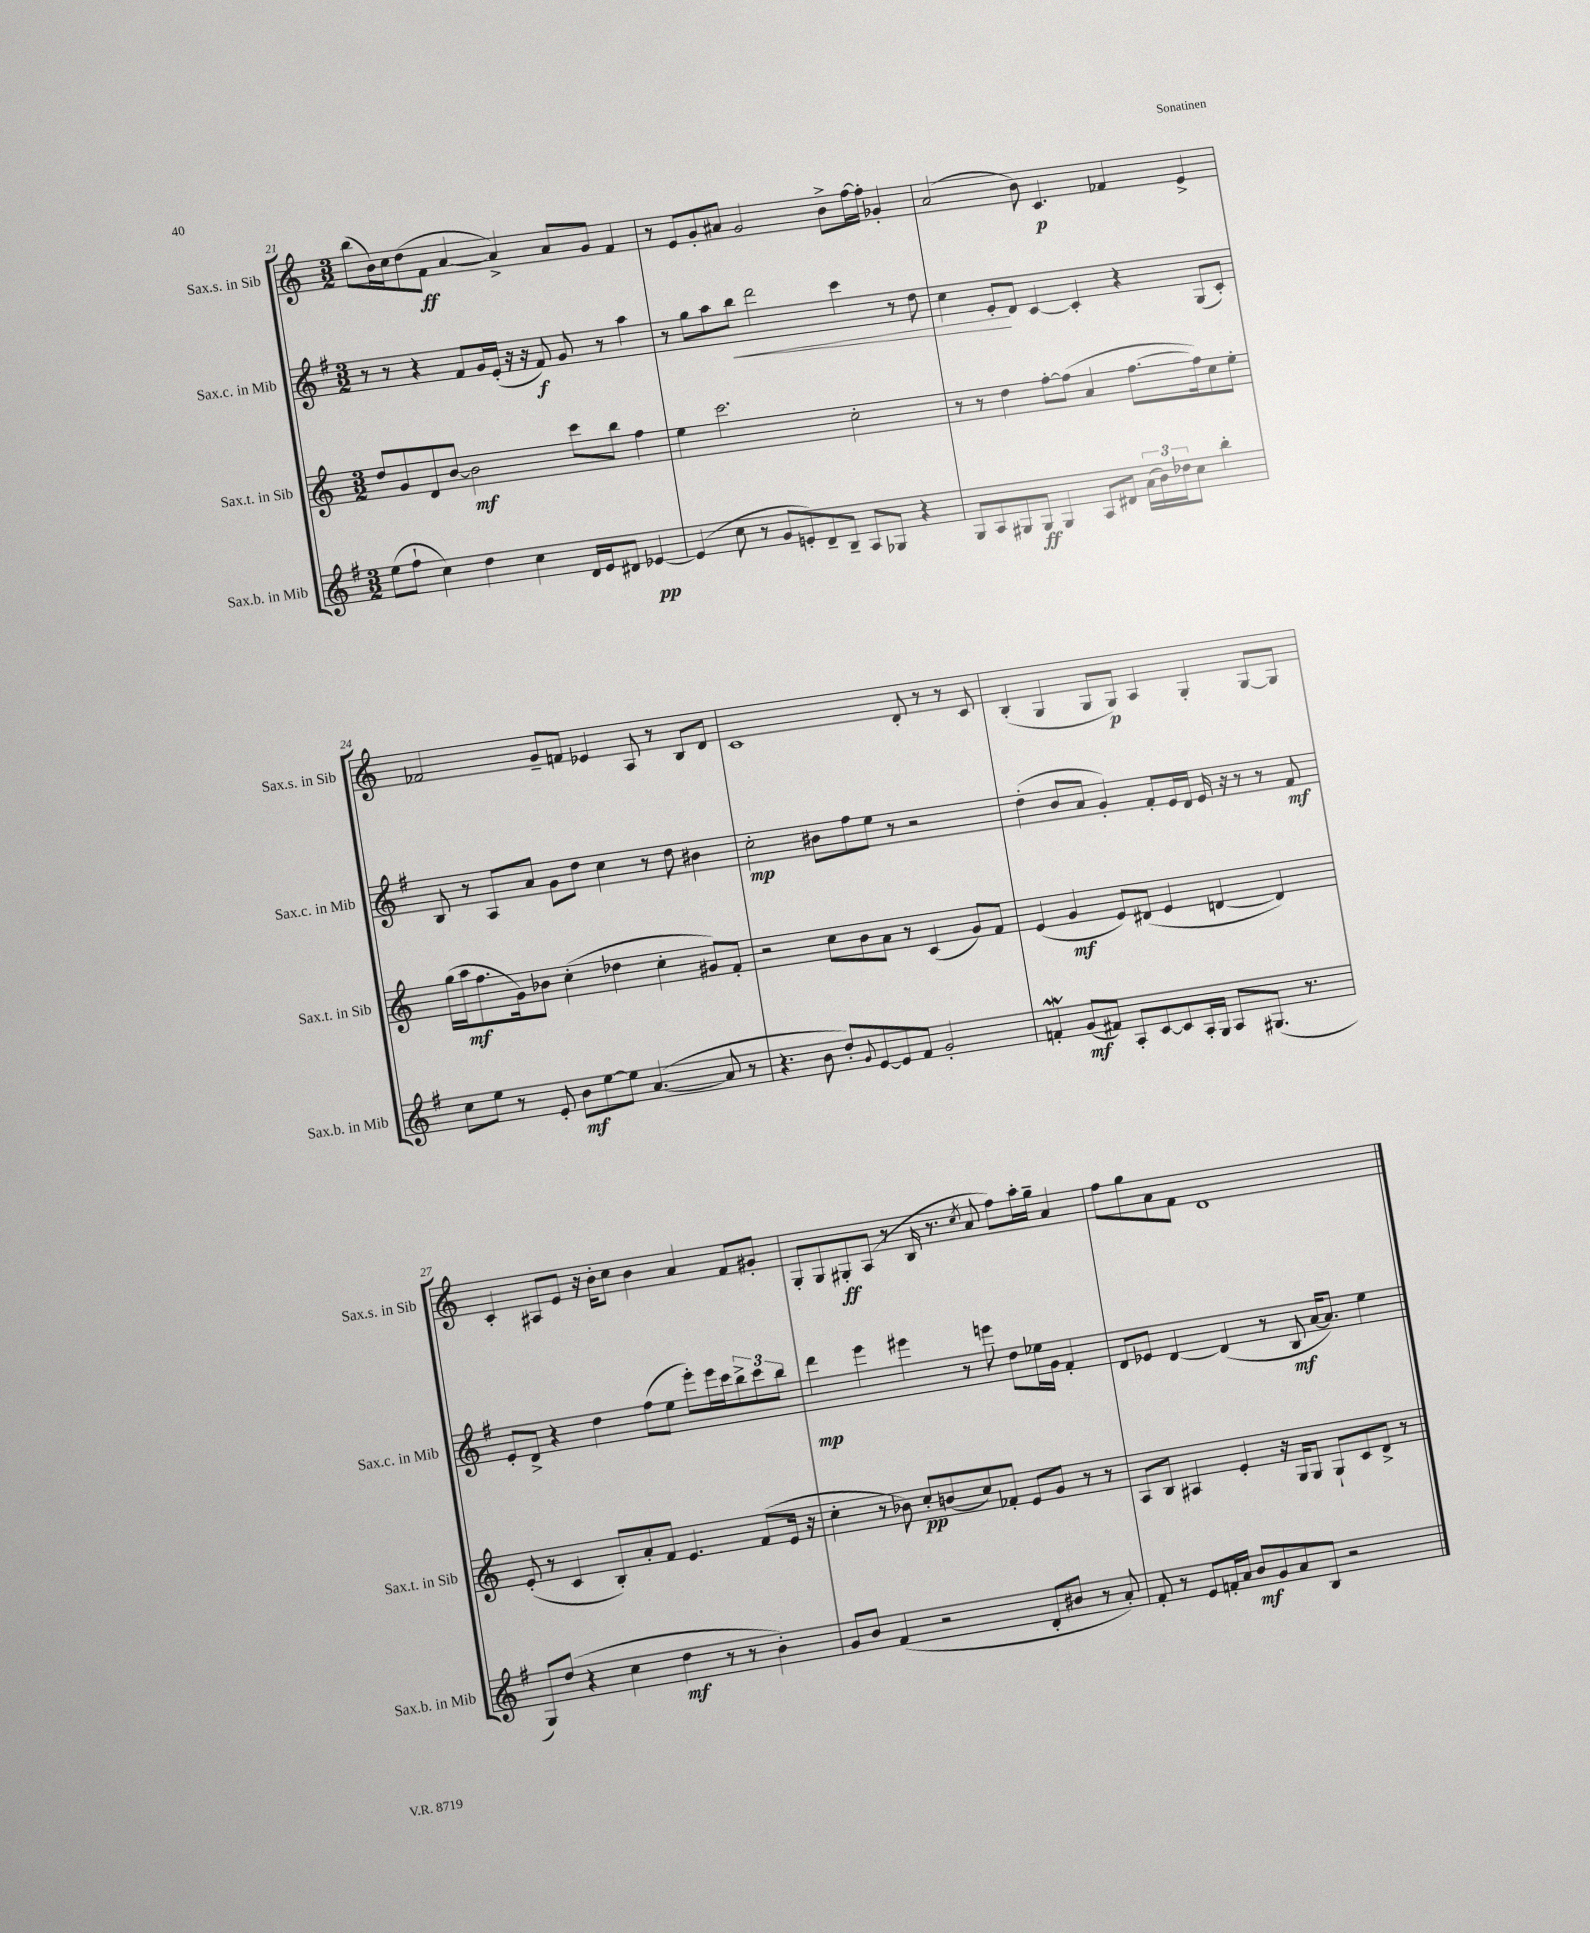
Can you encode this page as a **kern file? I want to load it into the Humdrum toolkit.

**kern	**dynam	**kern	**dynam	**kern	**dynam	**kern	**dynam
*part4	*part4	*part3	*part3	*part2	*part2	*part1	*part1
*staff4	*staff4	*staff3	*staff3	*staff2	*staff2	*staff1	*staff1
*I"Sax.b. in Mib	*	*I"Sax.t. in Sib	*	*I"Sax.c. in Mib	*	*I"Sax.s. in Sib	*
*I'Sax.b. in Mib	*	*I'Sax.t. in Sib	*	*I'Sax.c. in Mib	*	*I'Sax.s. in Sib	*
*clefG2	*	*clefG2	*	*clefG2	*	*clefG2	*
*k[f#]	*	*k[]	*	*k[f#]	*	*k[]	*
*M3/2	*	*M3/2	*	*M3/2	*	*M3/2	*
=21	=21	=21	=21	=21	=21	=21	=21
(8ee\L	.	8dd/L	.	8r	.	(8bb\L	.
8ff#`\J	.	8g/	.	8r	.	16b\L)	.
.	.	.	.	.	.	16cc\J	.
4cc\)	.	8d/	.	4r	.	(8dd\	.
.	.	[8b/J	.	.	.	8f\J	ff
4dd\	.	2b\]	mf	8f#/L	.	[4a/	.
.	.	.	.	16g/L	.	.	.
.	.	.	.	(16e'/JJ	.	.	.
4cc\	.	.	.	16r	.	4a^/])	.
.	.	.	.	16r	.	.	.
.	.	.	.	8f#/)	f	.	.
16d/LL	.	8ccc\L	.	8g/	.	8a/L	.
16e/J	.	.	.	.	.	.	.
8d#X/J	.	8bb\J	.	8r	.	8g/J	.
[4e-X/	pp	4ff\	.	4aa\	.	4f/	.
=22	=22	=22	=22	=22	=22	=22	=22
(4e-/]	.	4ee\	.	8r	.	8r	.
.	.	.	.	8gg\L	.	8e/L	.
8cc\	.	2.ccc\	.	8aa\	.	8g'/	.
!	!	!	!	!	!LO:HP:b	!	!
8r	.	.	.	8bb\J	<	8a#X/J	.
8g/L	.	.	.	2ddd\	.	2g/	.
8en'/)	.	.	.	.	.	.	.
8d~/	.	.	.	.	.	.	.
8B~/J	.	.	.	.	.	.	.
8A/L	.	2cc'\	.	4ccc\	.	8b^\L	.
8G-X/J	.	.	.	.	.	[16ff\L	.
.	.	.	.	.	.	16ff'\JJ]	.
4r	.	.	.	8r	.	4g-X'/	.
.	.	.	.	8dd\	.	.	.
=23	=23	=23	=23	=23	=23	=23	=23
8G/L	.	8r	.	4cc\	.	(2a/	.
8A/	.	8r	.	.	.	.	.
8G#X/	.	4dd\	.	8e'/L	.	.	.
8G#/J	ff	.	.	8d/J	[	.	.
4G#/	.	[8ff'\L	.	[4c/	.	8b\)	.
.	.	(8ff\J]	.	.	.	4.c/	p
8A/L	.	4a/	.	4c'/]	.	.	.
8d#X/J	.	.	.	.	.	.	.
(24a\LL	.	[8.ff\L	.	4r	.	4f-X/	.
24b\)	.	.	.	.	.	.	.
24dd-X\J	.	.	.	.	.	.	.
8cc\J	.	.	.	.	.	.	.
.	.	16ff\k])	.	.	.	.	.
4bb'\	.	8cc\	.	(8G/L	.	4e^/	.
.	.	8ee'\J	.	8c'/J)	.	.	.
!!LO:LB:g=z
=24	=24	=24	=24	=24	=24	=24	=24
8cc\L	.	(16gg\LL	.	8B/	.	2f-X/	.
.	.	16aa\J	mf	.	.	.	.
8ee\J	.	8.ff\	.	8r	.	.	.
8r	.	.	.	8A/L	.	.	.
.	.	16g\k)	.	.	.	.	.
8e'/	.	8b-X\J	.	8a/J	.	.	.
8b\L	mf	(4cc'\	.	8g\L	.	8g~/L	.
[8ee\	.	.	.	8dd\J	.	8fn/J	.
8ee\J]	.	4dd-X\	.	4cc\	.	4e-X/	.
([4.a/	.	.	.	.	.	.	.
.	.	4cc'\	.	8r	.	8A/	.
.	.	.	.	8dd\	.	8r	.
8a/]	.	8g#X/L)	.	4b#X\	.	8B/L	.
8r	.	8f'/J	.	.	.	8d/J	.
=25	=25	=25	=25	=25	=25	=25	=25
4.r	.	2r	.	2cc'\	mp	1c	.
8b\	.	.	.	.	.	.	.
8dd'/L)	.	8cc\L	.	8b#X\L	.	.	.
8qqg/	.	.	.	.	.	.	.
[8e/	.	8b\	.	8ff#\	.	.	.
8e/]	.	8a\J	.	8ee\J	.	.	.
8f#/J	.	8r	.	8r	.	.	.
2g'/	.	(4c/	.	2r	.	8d'/	.
.	.	.	.	.	.	8r	.
.	.	8g/L)	.	.	.	8r	.
.	.	8f/J	.	.	.	8c/	.
=26	=26	=26	=26	=26	=26	=26	=26
4fnw'/	.	(4e/	.	(4dd'\	.	(4B'/	.
(8g/L	mf	4g/	mf	8b/L	.	4G/	.
8f#X/J)	.	.	.	8a/J	.	.	.
8A'/L	.	8e/L)	.	4g'/)	.	8G/L	.
[8c/	.	(8d#X/J	.	.	.	8G/J)	p
8c/]	.	4e/	.	8f#'/L	.	4A/	.
16A'/L	.	.	.	16e/L	.	.	.
16G/JJ	.	.	.	16d/JJ	.	.	.
8A/L	.	[4dn/	.	16e/	.	4G'/	.
.	.	.	.	16r	.	.	.
(8.G#X/J	.	.	.	8r	.	.	.
.	.	4d/])	.	8r	.	[8G/L	.
8.r	.	.	.	.	.	.	.
.	.	.	.	8f#/	mf	8G/J]	.
!!LO:LB:g=z
=27	=27	=27	=27	=27	=27	=27	=27
8G/L)	.	(8e'/	.	8e'/L	.	4c'/	.
(8dd/J	.	8r	.	8d^/J	.	.	.
4r	.	4c/	.	4r	.	8A#X/L	.
.	.	.	.	.	.	8e/J	.
4cc\	.	8B'/L)	.	4dd\	.	16r	.
.	.	.	.	.	.	16b'\KL	.
.	.	8a'/	.	.	.	8cc\J	.
4dd\	mf	8f/J	.	(8ff#\L	.	4b\	.
.	.	4.e/	.	8ee\J	.	.	.
8r	.	.	.	8eee'\L)	.	4a/	.
8r	.	.	.	16eee\L	.	.	.
.	.	.	.	16ccc\J	.	.	.
4b'\)	.	(8f/L	.	12bb^\	.	8f/L	.
.	.	.	.	12ccc\	.	.	.
.	.	16e/Jk	.	.	.	8g#X'/J	.
.	.	.	.	12bb\J	.	.	.
.	.	16r	.	.	.	.	.
=28	=28	=28	=28	=28	=28	=28	=28
8g/L	.	4cc'\	.	4ddd\	mp	8G'/L	.
8b/J	.	.	.	.	.	8G/	.
(4f#/	.	8r	.	4eee\	.	8G#X'/	ff
.	.	8b-X\)	.	.	.	(8A/J	.
2r	.	8cc'/L	pp	4eee#X\	.	8r	.
.	.	(8bn/	.	.	.	16B/	.
.	.	.	.	.	.	8.r	.
.	.	8cc/)	.	8r	.	.	.
.	.	.	.	.	.	8qcc/	.
.	.	8f-X'/J	.	8eeen\	.	8a/	.
8d'/L	.	8e/L	.	8dd\L	.	8ff\L)	.
8b#X/J	.	8g/J	.	16ee-X\L	.	16aa'\L	.
.	.	.	.	16g\JJ	.	16gg~\JJ	.
8r	.	8r	.	4f#'/	.	4a/	.
8a'/)	.	8r	.	.	.	.	.
=29	=29	=29	=29	=29	=29	=29	=29
8f#'/	.	8A/L	.	8d/L	.	8ff\L	.
8r	.	8B/J	.	8e-X/J	.	8gg\	.
8e/L	.	4A#X/	.	[4d/	.	8a\	.
16fn'/L	.	.	.	.	.	8f\J	.
16a/JJ	.	.	.	.	.	.	.
8b/L	mf	4e'/	.	(4d/]	.	1d	.
8g/	.	.	.	.	.	.	.
8a/	.	16r	.	8r	.	.	.
.	.	16G/KL	.	.	.	.	.
8B/J	.	8G/J	.	8B/	mf	.	.
2r	.	8G`/L	.	[16a/KL	.	.	.
.	.	.	.	8.a/J])	.	.	.
.	.	8c/	.	.	.	.	.
.	.	8d^/J	.	4ee\	.	.	.
.	.	8r	.	.	.	.	.
==	==	==	==	==	==	==	==
*-	*-	*-	*-	*-	*-	*-	*-
